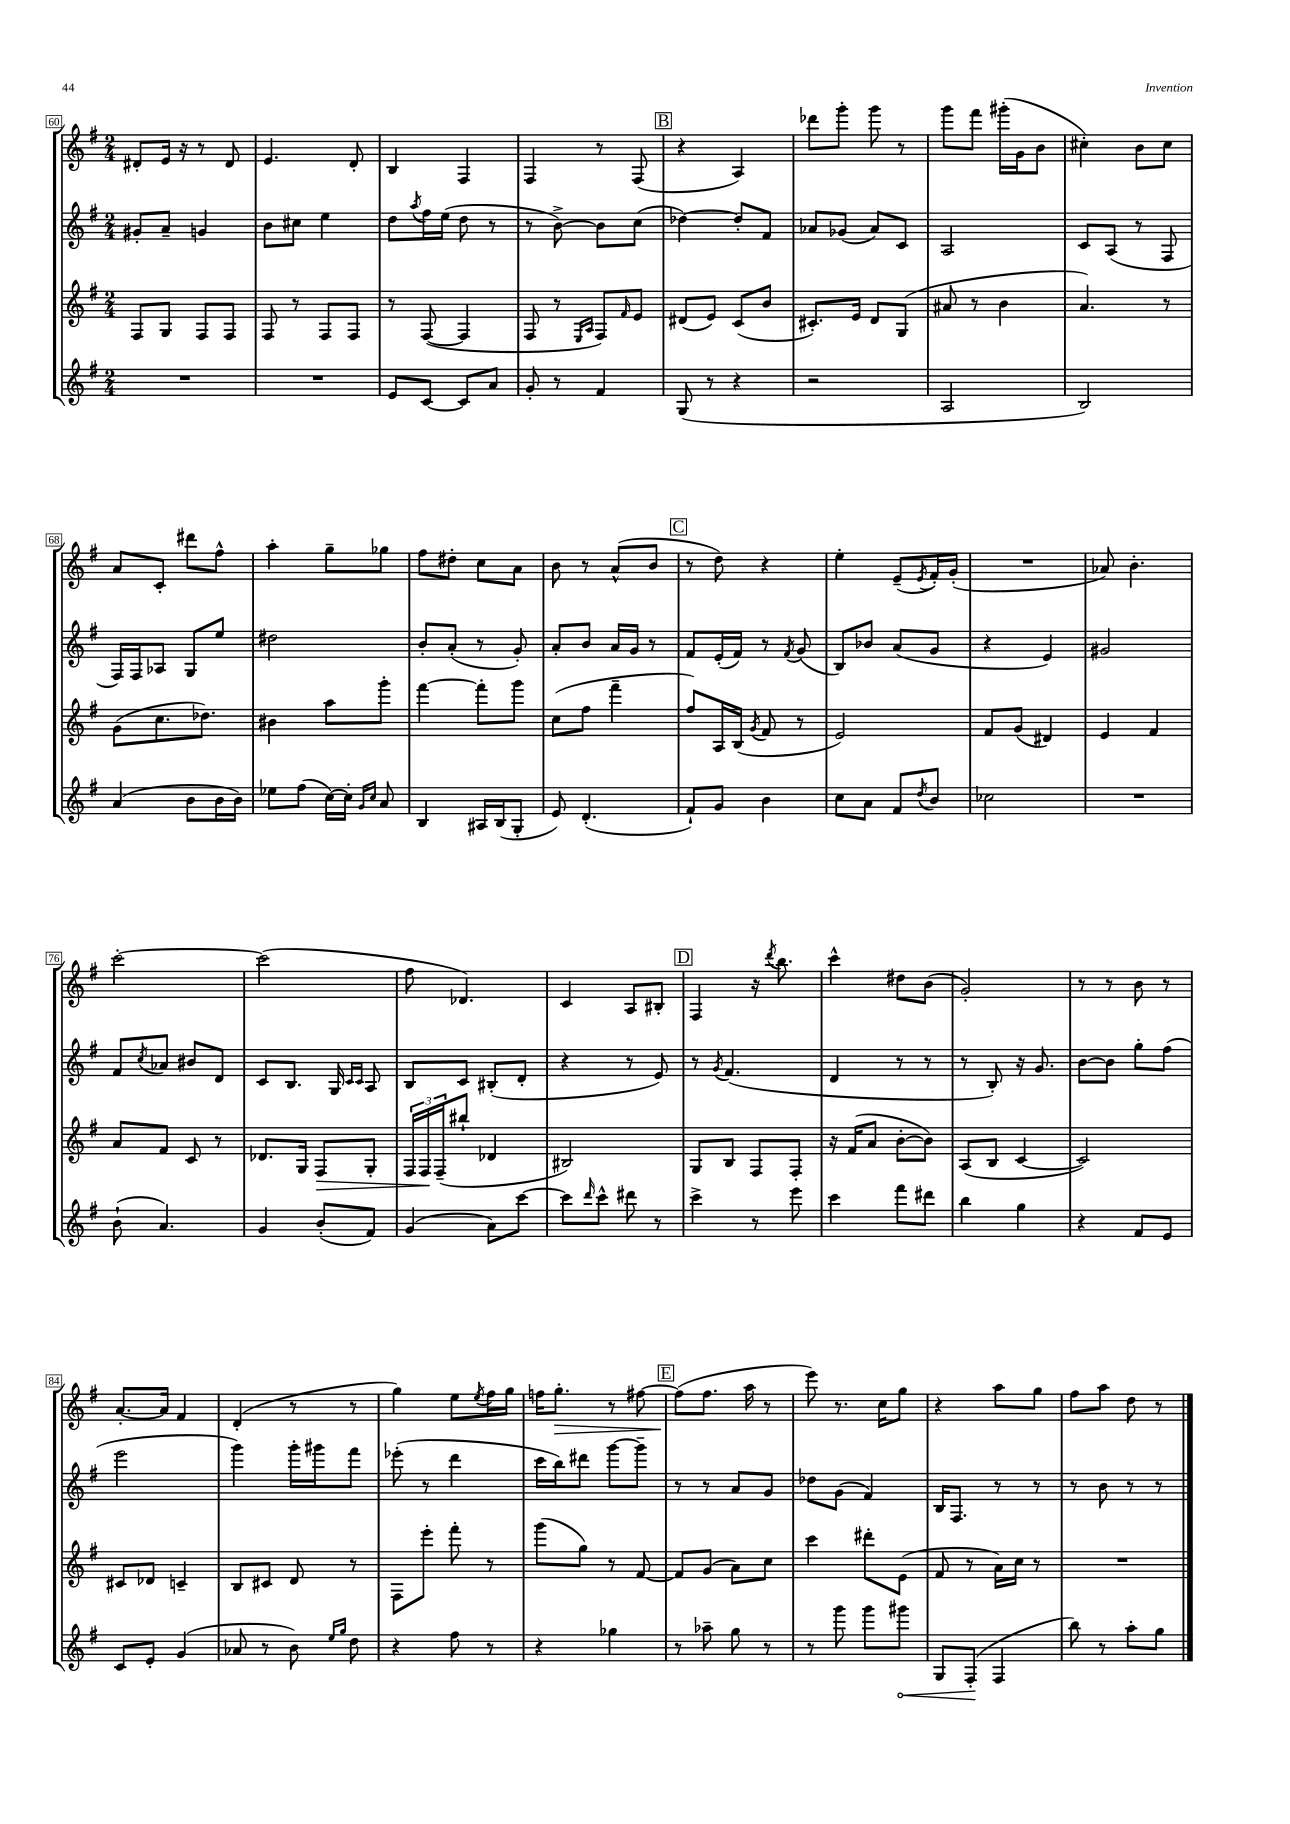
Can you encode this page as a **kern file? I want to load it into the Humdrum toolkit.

**kern	**dynam	**kern	**dynam	**kern	**kern	**dynam
*part4	*part4	*part3	*part3	*part2	*part1	*part1
*staff4	*staff4	*staff3	*staff3	*staff2	*staff1	*staff1
*clefG2	*	*clefG2	*	*clefG2	*clefG2	*
*k[f#]	*	*k[f#]	*	*k[f#]	*k[f#]	*
*M2/4	*	*M2/4	*	*M2/4	*M2/4	*
=60	=60	=60	=60	=60	=60	=60
2r	.	8F#/L	.	8g#X'/L	8d#X'/L	.
.	.	8G/J	.	8a~/J	16e/Jk	.
.	.	.	.	.	16r	.
.	.	8F#/L	.	4gn/	8r	.
.	.	8F#/J	.	.	8d#/	.
=61	=61	=61	=61	=61	=61	=61
2r	.	8F#/	.	8b\L	4.e/	.
.	.	8r	.	8cc#X\J	.	.
.	.	8F#/L	.	4ee\	.	.
.	.	8F#/J	.	.	8d'/	.
=62	=62	=62	=62	=62	=62	=62
8e/L	.	8r	.	8dd\L	4B/	.
.	.	.	.	8qaa/	.	.
[8c/J	.	([8F#/	.	16ff#\L	.	.
.	.	.	.	(16ee\JJ	.	.
8c/L]	.	4F#/]	.	8dd\	4F#/	.
8a/J	.	.	.	8r	.	.
=63	=63	=63	=63	=63	=63	=63
8g'/	.	8F#/	.	8r	4F#/	.
8r	.	8r	.	[8b^\)	.	.
.	.	16qqE/LL	.	.	.	.
.	.	16qqA/JJ	.	.	.	.
4f#/	.	8F#/L)	.	8b\L]	8r	.
.	.	16qqf#/	.	.	.	.
.	.	8e/J	.	(8cc\J	(8F#/	.
!!LO:REH:place=s1:t=B
=64	=64	=64	=64	=64	=64	=64
(8G/	.	(8d#X/L	.	[4dd-X\)	4r	.
8r	.	8e/J)	.	.	.	.
4r	.	(8c/L	.	8dd-'/L]	4A/)	.
.	.	8b/J	.	8f#/J	.	.
=65	=65	=65	=65	=65	=65	=65
2r	.	8.c#X'/L)	.	8a-X/L	8ddd-X\L	.
.	.	.	.	(8g-X/J	8ggg'\J	.
.	.	16e/Jk	.	.	.	.
.	.	8d/L	.	8a-/L)	8ggg\	.
.	.	(8G/J	.	8c/J	8r	.
=66	=66	=66	=66	=66	=66	=66
2A/	.	8a#X/	.	2A/	8ggg\L	.
.	.	8r	.	.	8fff#\J	.
.	.	4b\	.	.	(16ggg#X'\LL	.
.	.	.	.	.	16g\J	.
.	.	.	.	.	8b\J	.
=67	=67	=67	=67	=67	=67	=67
2B/)	.	4.a/)	.	8c/L	4cc#X'\)	.
.	.	.	.	(8A/J	.	.
.	.	.	.	8r	8b\L	.
.	.	8r	.	8F#/	8cc#\J	.
!!LO:LB:g=z
=68	=68	=68	=68	=68	=68	=68
(4a/	.	(8g\L	.	16F#/LL)	8a/L	.
.	.	.	.	16F#/J	.	.
.	.	8.cc\	.	8A-X/J	8c'/J	.
8b\L	.	.	.	8G/L	8ddd#X\L	.
.	.	8.dd-X\J)	.	.	.	.
16b\L	.	.	.	8ee/J	8ff#^^\J	.
16b\JJ)	.	.	.	.	.	.
=69	=69	=69	=69	=69	=69	=69
8ee-X\L	.	4b#X\	.	2dd#X\	4aa'\	.
(8ff#\J	.	.	.	.	.	.
[16cc\LL)	.	8aa\L	.	.	8gg~\L	.
16cc'\JJ]	.	.	.	.	.	.
16qqg/LL	.	.	.	.	.	.
16qqcc/JJ	.	.	.	.	.	.
8a/	.	8ggg'\J	.	.	8gg-X\J	.
=70	=70	=70	=70	=70	=70	=70
4B/	.	[4fff#\	.	8b'/L	8ff#\L	.
.	.	.	.	(8a'/J	8dd#X'\J	.
16A#X/LL	.	8fff#'\L]	.	8r	8cc\L	.
(16B/J	.	.	.	.	.	.
8G'/J	.	8ggg\J	.	8g'/)	8a\J	.
=71	=71	=71	=71	=71	=71	=71
8e/)	.	(8cc\L	.	8a'/L	8b\	.
(4.d'/	.	8ff#\J	.	8b/J	8r	.
.	.	4fff#~\	.	16a/LL	(8a^^/L	.
.	.	.	.	16g/JJ	.	.
.	.	.	.	8r	8b/J	.
!!LO:REH:place=s1:t=C
=72	=72	=72	=72	=72	=72	=72
8f#`/L)	.	8ff#/L)	.	8f#/L	8r	.
8g/J	.	16A/L	.	(16e'/L	8dd\)	.
.	.	(16B/JJ	.	16f#/JJ)	.	.
.	.	8qg/	.	.	.	.
4b\	.	8f#/	.	8r	4r	.
.	.	.	.	8qf#/	.	.
.	.	8r	.	(8g/	.	.
=73	=73	=73	=73	=73	=73	=73
8cc\L	.	2e/)	.	8B/L)	4ee'\	.
8a\J	.	.	.	8b-X/J	.	.
8f#/L	.	.	.	(8a/L	(8e~/L	.
8qdd/	.	.	.	.	8qe/	.
8b/J	.	.	.	8g/J	16f#'/L)	.
.	.	.	.	.	(16g'/JJ	.
=74	=74	=74	=74	=74	=74	=74
2cc-X\	.	8f#/L	.	4r	2r	.
.	.	(8g/J	.	.	.	.
.	.	4d#X/)	.	4e/)	.	.
=75	=75	=75	=75	=75	=75	=75
2r	.	4e/	.	2g#X/	8a-X/)	.
.	.	.	.	.	4.b'\	.
.	.	4f#/	.	.	.	.
!!LO:LB:g=z
=76	=76	=76	=76	=76	=76	=76
(8b`\	.	8a/L	.	8f#/L	[2ccc'\	.
.	.	.	.	8qcc/	.	.
4.a/)	.	8f#/J	.	8a-X/J	.	.
.	.	8c/	.	8b#X/L	.	.
.	.	8r	.	8d/J	.	.
=77	=77	=77	=77	=77	=77	=77
4g/	.	8.d-X/L	.	8c/L	(2ccc\]	.
.	.	.	.	8.B/J	.	.
.	.	16G/Jk	.	.	.	.
!	!	!	!LO:HP:b	!	!	!
(8b'/L	.	8F#/L	>	.	.	.
.	.	.	.	16G/	.	.
.	.	.	.	16qqc/LL	.	.
.	.	.	.	16qqc/JJ	.	.
8f#/J)	.	8G'/J	.	8A/	.	.
=78	=78	=78	=78	=78	=78	=78
(4g/	.	24F#/LL	.	8B/L	8ff#\	.
.	.	24F#/	.	.	.	.
.	.	(24F#~/J	]	.	.	.
.	.	8bb#X`/J	.	8c/J	4.d-X/)	.
8a\L)	.	4d-X/	.	(8B#X'/L	.	.
[8ccc\J	.	.	.	8d'/J	.	.
=79	=79	=79	=79	=79	=79	=79
8ccc\L]	.	2B#X/)	.	4r	4c/	.
16qqddd/	.	.	.	.	.	.
8ccc^^\J	.	.	.	.	.	.
8ddd#X\	.	.	.	8r	8A/L	.
8r	.	.	.	8e/)	8B#X'/J	.
!!LO:REH:place=s1:t=D
=80	=80	=80	=80	=80	=80	=80
4ccc^\	.	8G/L	.	8r	4F#/	.
.	.	.	.	8qg/	.	.
.	.	8B/J	.	(4.f#/	.	.
8r	.	8F#/L	.	.	16r	.
.	.	.	.	.	8qddd/	.
.	.	.	.	.	8.bb\	.
8eee\	.	8F#'/J	.	.	.	.
=81	=81	=81	=81	=81	=81	=81
4ccc\	.	16r	.	4d/	4ccc^^\	.
.	.	(16f#/KL	.	.	.	.
.	.	8a/J	.	.	.	.
8fff#\L	.	[8b'\L	.	8r	8dd#X\L	.
8ddd#X\J	.	8b\J])	.	8r	(8b\J	.
=82	=82	=82	=82	=82	=82	=82
4bb\	.	(8A/L	.	8r	2g'/)	.
.	.	8B/J	.	8B'/)	.	.
4gg\	.	[4c/	.	16r	.	.
.	.	.	.	8.g/	.	.
=83	=83	=83	=83	=83	=83	=83
4r	.	2c/])	.	[8b\L	8r	.
.	.	.	.	8b\J]	8r	.
8f#/L	.	.	.	8gg'\L	8b\	.
8e/J	.	.	.	(8ff#\J	8r	.
!!LO:LB:g=z
=84	=84	=84	=84	=84	=84	=84
8c/L	.	8c#X/L	.	2eee\	[8.a'/L	.
8e'/J	.	8d-X/J	.	.	.	.
.	.	.	.	.	16a/Jk]	.
(4g/	.	4cn~/	.	.	4f#/	.
=85	=85	=85	=85	=85	=85	=85
8a-X/	.	8B/L	.	4ggg\)	(4d'/	.
8r	.	8c#X/J	.	.	.	.
8b\)	.	8d/	.	16ggg'\LL	8r	.
.	.	.	.	16ggg#X\J	.	.
16qqee/LL	.	.	.	.	.	.
16qqgg/JJ	.	.	.	.	.	.
8dd\	.	8r	.	8fff#\J	8r	.
=86	=86	=86	=86	=86	=86	=86
4r	.	8F#\L	.	(8eee-X'\	4gg\)	.
.	.	8eee'\J	.	8r	.	.
8ff#\	.	8fff#'\	.	4ddd\	8ee\L	.
.	.	.	.	.	8qee/	.
8r	.	8r	.	.	16ff#\L	.
.	.	.	.	.	16gg\JJ	.
=87	=87	=87	=87	=87	=87	=87
4r	.	(8ggg\L	.	16ccc\LL	16ffn\KL	.
!	!	!	!	!	!	!LO:HP:b
.	.	.	.	16bb\J)	8.gg'\J	>
.	.	8gg\J)	.	8ddd#X\J	.	.
4gg-X\	.	8r	.	[8ggg\L	8r	.
.	.	[8f#/	.	8ggg~\J]	[8ff#X\	.
!!LO:REH:place=s1:t=E
=88	=88	=88	=88	=88	=88	=88
8r	.	8f#/L]	.	8r	(8ff#\L]	.
8aa-X~\	.	(8g/J	.	8r	8.ff#\J	]
8gg\	.	8a\L)	.	8a/L	.	.
.	.	.	.	.	16aa\	.
8r	.	8cc\J	.	8g/J	8r	.
=89	=89	=89	=89	=89	=89	=89
8r	.	4ccc\	.	8dd-X\L	8eee\)	.
8ggg\	.	.	.	(8g\J	8.r	.
8ggg\L	.	8ddd#X'\L	.	4f#/)	.	.
.	.	.	.	.	16cc\KL	.
!	!LO:HP:b	!	!	!	!	!
8ggg#X\J	<	(8e\J	.	.	8gg\J	.
=90	=90	=90	=90	=90	=90	=90
8G/L	.	8f#/	.	16B/KL	4r	.
.	.	.	.	8.F#/J	.	.
(8F#'/J	.	8r	.	.	.	.
4F#/	[	16a\LL)	.	8r	8aa\L	.
.	.	16cc\JJ	.	.	.	.
.	.	8r	.	8r	8gg\J	.
=91	=91	=91	=91	=91	=91	=91
8bb\)	.	2r	.	8r	8ff#\L	.
8r	.	.	.	8b\	8aa\J	.
8aa'\L	.	.	.	8r	8dd\	.
8gg\J	.	.	.	8r	8r	.
==	==	==	==	==	==	==
*-	*-	*-	*-	*-	*-	*-
